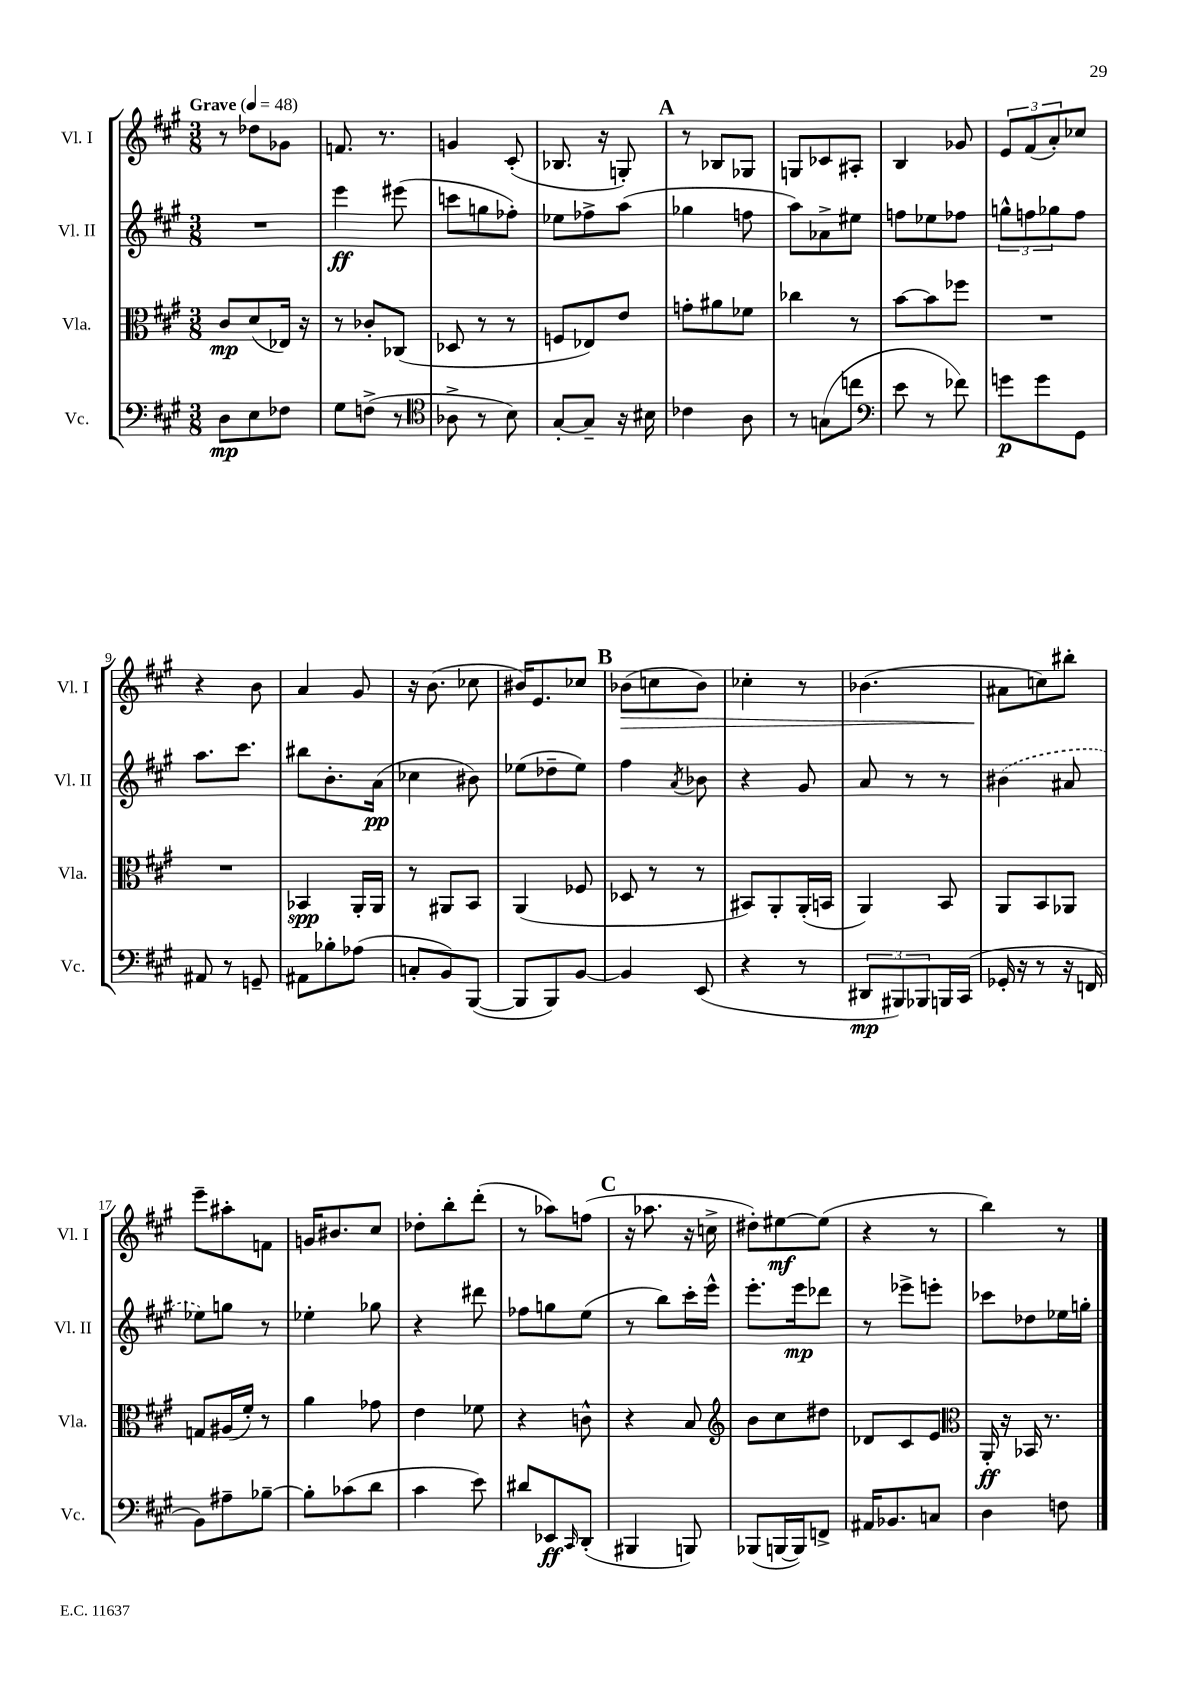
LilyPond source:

<<
\new StaffGroup <<
\new Staff = "s0" \with { instrumentName = "Vl. I" shortInstrumentName = "Vl. I" } {
    \clef treble \key a \major \numericTimeSignature \time 3/8 \tempo "Grave" 4 = 48
    r8 des''8 ges'8 |
    f'8. r8. |
    g'4 cis'8-.( |
    bes8. r16 g8-.) |
    \mark \markup { \bold "A" } r8 bes8 ges8 |
    g8 ces'8 ais8-. |
    b4 ges'8 |
    \tuplet 3/2 { e'8 fis'8( a'8-.) } ces''8 |
    r4 b'8 |
    a'4 gis'8 |
    r16 b'8.( ces''8 |
    bis'16) e'8. ces''8 |
    \mark \markup { \bold "B" } bes'8\>( c''8 bes'8) |
    ces''4-. r8 |
    bes'4.( |
    ais'8\! c''8) bis''8-. |
    e'''8-- ais''8-. f'8 |
    g'16 bis'8. cis''8 |
    des''8-. b''8-. d'''8-.( |
    r8 aes''8) f''8( |
    \mark \markup { \bold "C" } r16 aes''8. r16 c''16-> |
    dis''8-.) eis''8~\mf eis''8( |
    r4 r8 |
    b''4) r8 \bar "|." |
}
\new Staff = "s1" \with { instrumentName = "Vl. II" shortInstrumentName = "Vl. II" } {
    \clef treble \key a \major \numericTimeSignature \time 3/8
    R4. |
    e'''4\ff eis'''8( |
    c'''8 g''8 fes''8-.) |
    ees''8 fes''8-> a''8( |
    \mark \markup { \bold "A" } ges''4 f''8 |
    a''8) aes'8-> eis''8 |
    f''8 ees''8 fes''8 |
    \tuplet 3/2 { g''8-^ f''8 ges''8 } f''8 |
    a''8. cis'''8. |
    bis''8 b'8.-. a'16\pp( |
    ces''4 bis'8) |
    ees''8( des''8-- ees''8) |
    \mark \markup { \bold "B" } fis''4 \acciaccatura { a'8 } bes'8 |
    r4 gis'8 |
    a'8 r8 r8 |
    \once \slurDashed bis'4( ais'8 |
    ees''8) g''8 r8 |
    ees''4-. ges''8 |
    r4 dis'''8 |
    fes''8 g''8 e''8( |
    \mark \markup { \bold "C" } r8 b''8) cis'''16-. e'''16-^ |
    e'''8.-. e'''16\mp des'''8 |
    r8 ees'''8-> e'''8-. |
    ces'''8 des''8 ees''16 g''16-. \bar "|." |
}
\new Staff = "s2" \with { instrumentName = "Vla." shortInstrumentName = "Vla." } {
    \clef alto \key a \major \numericTimeSignature \time 3/8
    cis'8\mp d'8( ees16) r16 |
    r8 ces'8-. ces8( |
    des8 r8 r8 |
    f8 ees8) e'8 |
    \mark \markup { \bold "A" } g'8-. ais'8 fes'8 |
    ces''4 r8 |
    b'8~ b'8 fes''8 |
    R4. |
    R4. |
    bes,4\spp a,16-. a,16 |
    r8 ais,8 b,8 |
    a,4( fes8 |
    \mark \markup { \bold "B" } des8 r8 r8 |
    bis,8) a,8-. a,16-.( b,16 |
    a,4) b,8 |
    a,8 b,8 aes,8 |
    g8 ais16( fis'16-.) r8 |
    a'4 ges'8 |
    e'4 fes'8 |
    r4 c'8-^ |
    \mark \markup { \bold "C" } r4 b8 |
    \clef treble b'8 cis''8 dis''8 |
    des'8 cis'8 e'8 |
    \clef alto a,16-.\ff r16 bes,16 r8. \bar "|." |
}
\new Staff = "s3" \with { instrumentName = "Vc." shortInstrumentName = "Vc." } {
    \clef bass \key a \major \numericTimeSignature \time 3/8
    d8\mp e8 fes8 |
    gis8 f8->( r8 |
    \clef tenor aes8-> r8 b8) |
    gis8~-. gis8-- r16 bis16 |
    \mark \markup { \bold "A" } ces'4 a8 |
    r8 g8( c''8 |
    \clef bass e'8 r8 fes'8) |
    g'8\p g'8 gis,8 |
    ais,8 r8 g,8-- |
    ais,8 bes8-. aes8( |
    c8-. b,8) b,,8~( |
    b,,8 b,,8) b,8~ |
    \mark \markup { \bold "B" } b,4 e,8( |
    r4 r8 |
    \tuplet 3/2 { dis,8\mp bis,,8) bes,,8 } b,,16 cis,16( |
    ges,16-. r16 r8 r16 f,16 |
    b,8) ais8-- bes8~-- |
    bes8-. ces'8( d'8 |
    cis'4 e'8) |
    dis'8 ees,8\ff \grace { cis,16 } d,8-.( |
    \mark \markup { \bold "C" } bis,,4 b,,8) |
    bes,,8( b,,16~ b,,16) f,8-> |
    ais,16 bes,8. c8 |
    d4 f8 \bar "|." |
}
>>
>>
